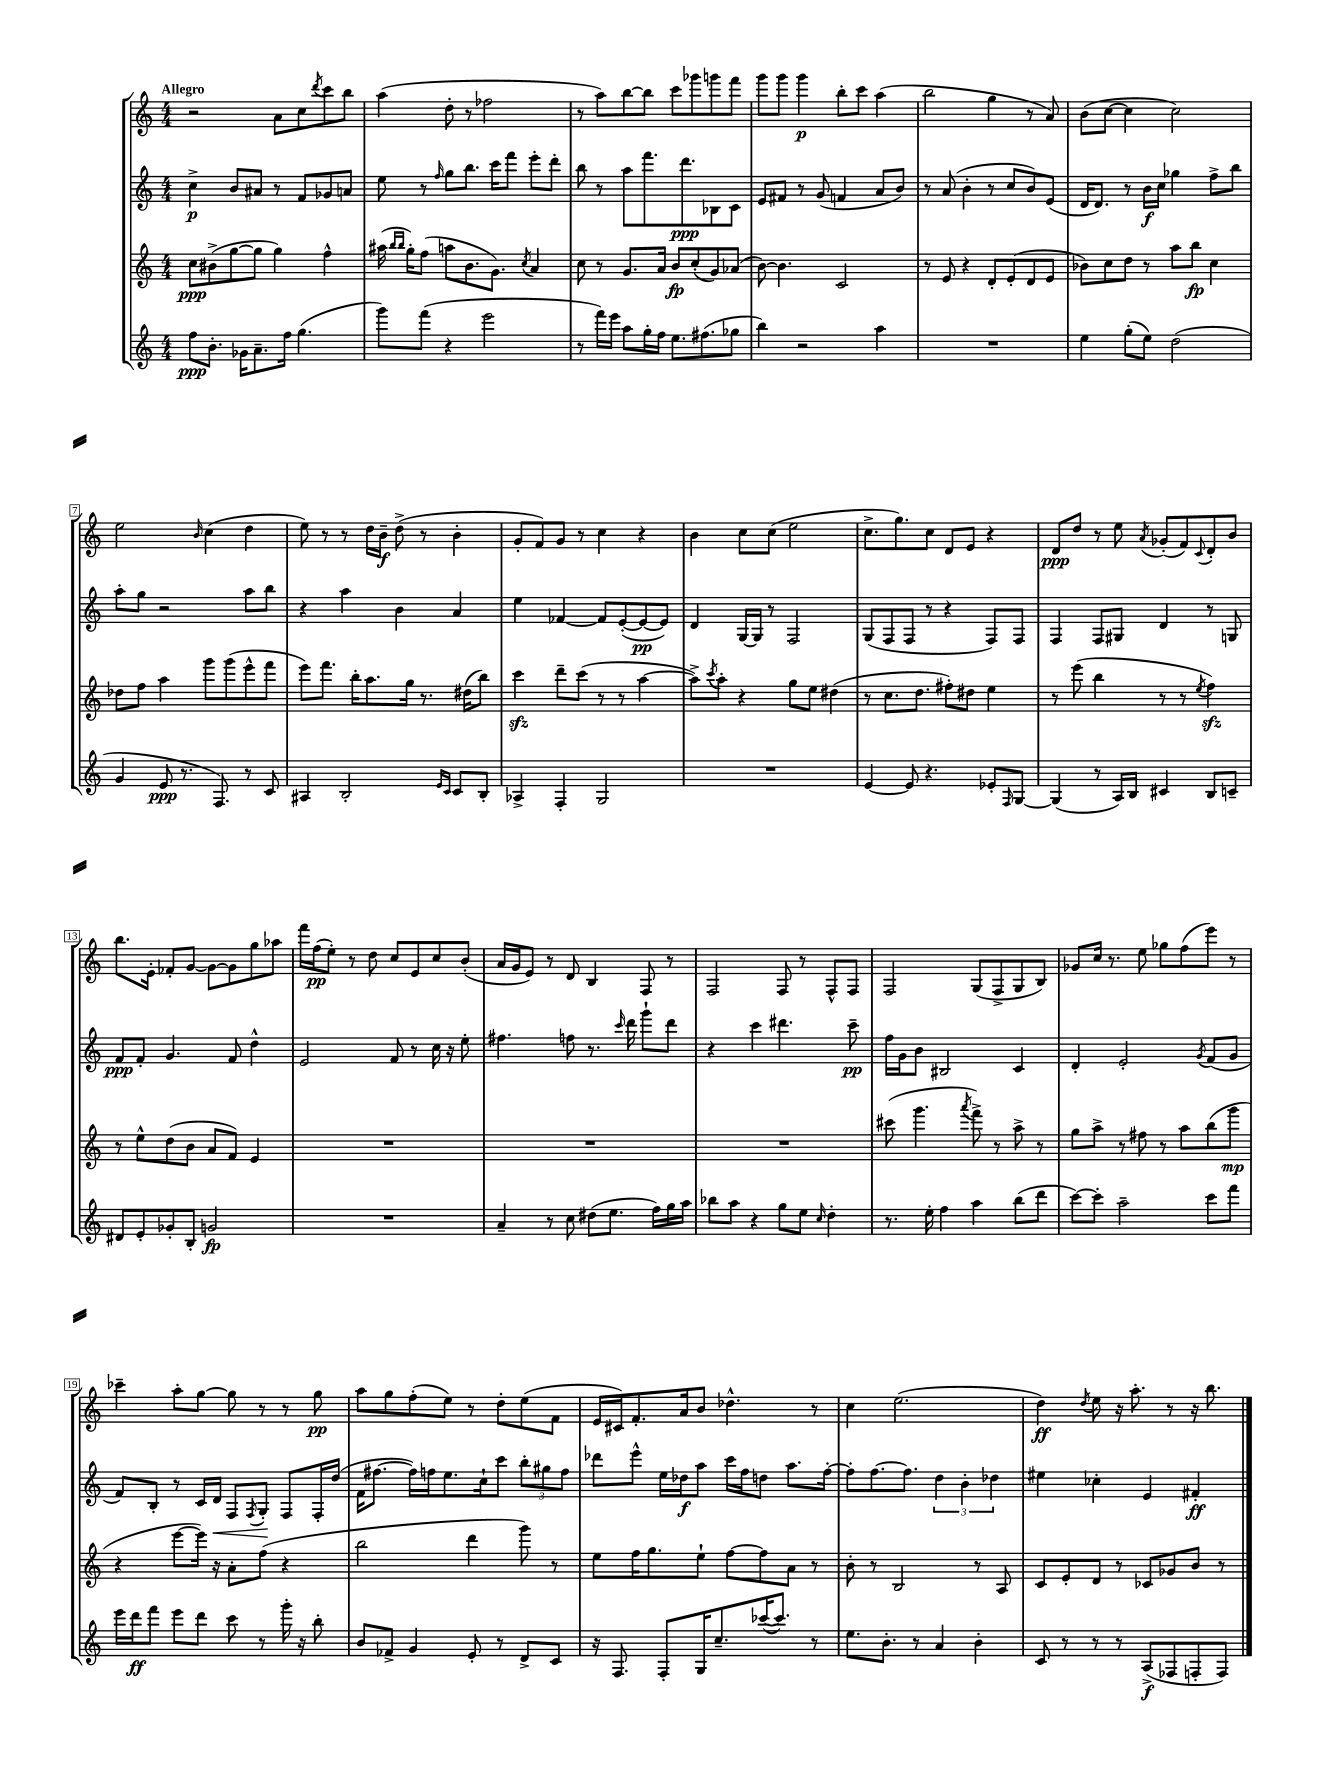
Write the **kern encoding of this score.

**kern	**kern	**kern	**kern
*staff4	*staff3	*staff2	*staff1
*clefG2	*clefG2	*clefG2	*clefG2
*k[]	*k[]	*k[]	*k[]
*M4/4	*M4/4	*M4/4	*M4/4
8ff	8cc	4cc^	2r
8.b'	(8b#^	.	.
.	[8gg	8b	.
16g-	.	.	.
8.a~	8gg]	8a#	.
.	4gg)	8r	8a
16ff	.	.	.
(4.gg	.	8f	8cc
.	.	.	8qddd
.	4ff^^	8g-	8ccc
.	.	8a	8bb
=	=	=	=
8ggg)	(16aa#	8ee	(4aa
.	16qqbb	.	.
.	16qqbb	.	.
.	16gg')	.	.
(8fff	(8ff	8r	.
.	.	16qqff	.
4r	8aa	8gg	8dd'
.	8.b	8.bb	8r
2eee	.	.	2ff-
.	8.g)	16ccc	.
.	.	8fff	.
.	8qcc	.	.
.	4a	8eee'	.
.	.	8ddd'	.
=	=	=	=
8r	8cc	8bb	8r
16fff)	8r	8r	8aa)
16eee	.	.	.
8aa	8.g	8aa	[8bb
16gg'	.	8.fff	8bb]
16ff	16a	.	.
8.ee	8b	.	8ccc
.	.	8.ddd	.
.	(8cc'	.	8ggg-
(8.ff#	.	.	.
.	8g)	8B-	8ggg
8gg-	(8a-	8c	8fff
=	=	=	=
4bb)	[8b)	8e	8ggg
.	4.b]	8f#	8ggg
2r	.	8r	4ggg
.	.	(8g	.
.	2c	4f	8bb'
.	.	.	8ccc
4aa	.	8a	(4aa
.	.	8b)	.
=	=	=	=
1r	8r	8r	2bb
.	8e	(8a	.
.	4r	4b'	.
.	8d'	8r	4gg
.	(8e'	8cc	.
.	8d	8b)	8r
.	8e	(8e	8a)
=	=	=	=
4ee	8b-)	16d	(8b
.	.	8.d)	.
.	8cc	.	[8cc
(8gg'	8dd	8r	4cc]
8ee)	8r	16b	.
.	.	16cc	.
(2dd	8aa	4gg-	2cc)
.	8bb	.	.
.	4cc	8ff^	.
.	.	8bb	.
=	=	=	=
4g	8dd-	8aa'	2ee
.	8ff	8gg	.
8e	4aa	2r	.
8.r	.	.	.
.	.	.	16qqb
.	8ggg	.	(4cc
8.F)	.	.	.
.	(8ggg	.	.
8r	8eee^^	8aa	4dd
8c	8fff	8bb	.
=	=	=	=
4A#	8eee)	4r	8ee)
.	8.fff	.	8r
2B'	.	4aa	8r
.	16bb'	.	.
.	8.aa	.	16dd
.	.	.	16b~
.	.	4b	(8dd^
.	16gg	.	.
.	8.r	.	8r
16qqe	.	.	.
16qqc	.	.	.
8c	.	4a	4b'
.	(16dd#	.	.
8B'	8bb)	.	.
=	=	=	=
4A-^	4ccc	4ee	8g'
.	.	.	8f)
4F'	8ddd~	[4f-	8g
.	(8ccc	.	8r
2G	8r	8f-]	4cc
.	8r	([8e'	.
.	[4aa	8e_	4r
.	.	8e])	.
=	=	=	=
1r	8aa^])	4d	4b
.	8qccc	.	.
.	8aa'	.	.
.	4r	[16G	8cc
.	.	16G]	.
.	.	8r	(8cc
.	8gg	2F	2ee
.	8ee	.	.
.	(4dd#	.	.
=	=	=	=
[4e	8r	(8G	8.cc^
.	8.cc	8F	.
.	.	.	8.gg)
8e]	.	8F	.
.	8.dd	.	.
4.r	.	8r	8cc
.	8ff#')	4r	8d
.	8dd#	.	8e
8e-'	4ee	8F)	4r
16qqF	.	.	.
[8G	.	8F	.
=	=	=	=
(4G]	8r	4F	8d
.	(8eee	.	8dd
8r	4bb	8F	8r
16A)	.	8G#	8ee
16B	.	.	.
.	.	.	8qa
4c#	8r	4d	(8g-'
.	8r	.	8f)
.	8qee	.	8qqc
8B	4ff)	8r	8d'
8c~	.	8G	8b
=	=	=	=
8d#	8r	8f	8.bb
8e'	8ee^^	8f'	.
.	.	.	16e'
8g-'	(8dd	4.g	8f-'
8B'	8b	.	[8g
2g	8a	.	8g_
.	8f)	8f	8g]
.	4e	4dd^^	8gg
.	.	.	8aa-
=	=	=	=
1r	1r	2e	16fff
.	.	.	(16ff
.	.	.	8ee')
.	.	.	8r
.	.	.	8dd
.	.	8f	8cc
.	.	8r	8e
.	.	16cc	8cc
.	.	16r	.
.	.	8ee'	(8b'
=	=	=	=
4a~	1r	4.ff#	16a
.	.	.	16g
.	.	.	8e)
8r	.	.	8r
8cc	.	8ff	8d
(8dd#	.	8.r	4B
8.ee	.	.	.
.	.	16qqccc	.
.	.	16ddd	.
.	.	8ggg`	8F
16ff)	.	.	.
16gg	.	8ddd	8r
16aa	.	.	.
=	=	=	=
8bb-	1r	4r	2F
8aa	.	.	.
4r	.	4ccc	.
8gg	.	4.ddd#	8F
8ee	.	.	8r
16qqcc	.	.	.
4dd'	.	.	8F^^
.	.	8ccc~	8F
=	=	=	=
8.r	(8ccc#	16ff	2F
.	.	16g	.
.	4.ggg	8b	.
16ee'	.	.	.
4ff	.	2B#	.
.	8qaaa	.	.
4aa	8fff^)	.	(8G
.	8r	.	8F^
(8bb	8aa^	4c	8G
8ddd	8r	.	8B)
=	=	=	=
[8ccc)	8gg	4d'	8g-
8ccc']	8aa^	.	16cc
.	.	.	8.r
2aa~	8r	2e'	.
.	8ff#	.	8ee
.	8r	.	8gg-
.	8aa	.	(8ff
.	.	8qg	.
8ccc	(8bb	(8f	8eee)
8fff	8ggg	8g	8r
=	=	=	=
16eee	4r	8f)	4ccc-~
16ddd	.	.	.
8fff	.	8B'	.
8eee	[8eee	8r	8aa'
8ddd	16eee])	16c	[8gg
.	16r	16d	.
8ccc	8a'	8F	8gg]
.	.	8qF	.
8r	(8ff	8G'	8r
16ggg'	4r	8F	8r
16r	.	.	.
8bb'	.	16F'	8gg
.	.	(16dd	.
=	=	=	=
8b	2bb	16f	8aa
.	.	[8.ff#	.
8f-^	.	.	8gg
4g	.	16ff#])	(8ff'
.	.	16ff	.
.	.	8.ee	8ee)
8e'	4ddd	.	8r
.	.	16cc`	.
8r	.	8ccc	8dd'
8d^	8ggg)	12bb'	(8ee
.	.	12gg#	.
8c	8r	.	8f
.	.	12ff	.
=	=	=	=
16r	8ee	8ddd-	16e
8.F	.	.	16c#)
.	16ff	8eee^^	8.f'
.	8.gg	.	.
8F'	.	16ee	.
.	.	16dd-	16a
16G	8ee`	8aa	8b
8.cc~	.	.	.
.	[8ff	16ccc	4.dd-^^
.	.	16ff	.
([16ccc-	8ff]	8dd	.
8.ccc-])	.	.	.
.	8a	8.aa	.
8r	8r	.	8r
.	.	[16ff'	.
=	=	=	=
8.ee	8b'	8ff']	4cc
.	8r	[8.ff	.
8.b'	.	.	.
.	2B	.	(2.ee
.	.	8.ff]	.
8r	.	.	.
4a	.	6dd	.
.	.	6b'	.
4b'	8r	.	.
.	.	6dd-	.
.	8A	.	.
=	=	=	=
8c	8c	4ee#	4dd)
8r	8e'	.	.
.	.	.	8qdd
8r	8d	4cc-'	8ee
8r	8r	.	16r
.	.	.	8.aa'
(8A^	8c-	4e	.
8F-	8g-	.	8r
8F'	8b	4f#'	16r
.	.	.	8.bb
8F)	8r	.	.
==	==	==	==
*-	*-	*-	*-
